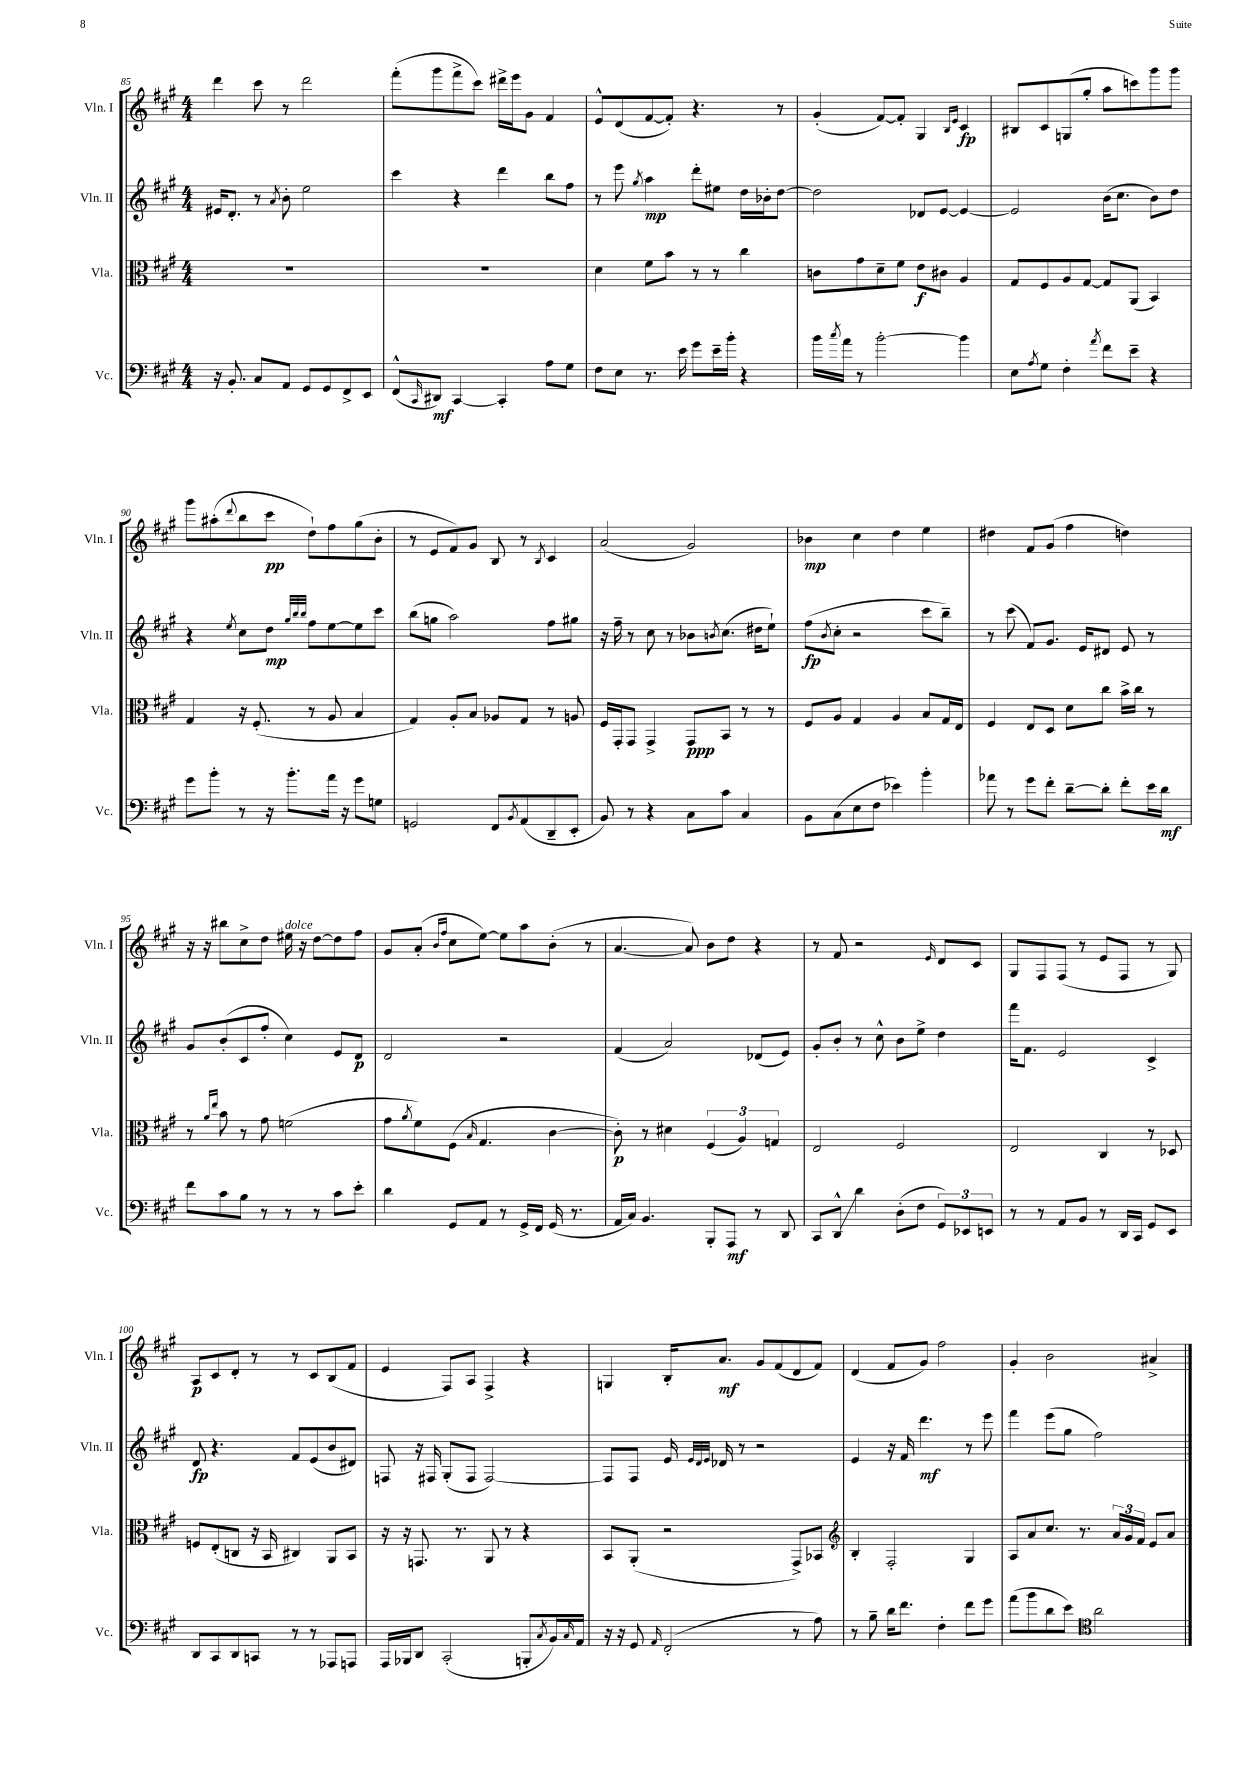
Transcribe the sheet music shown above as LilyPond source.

<<
\new StaffGroup <<
\new Staff = "s0" \with { instrumentName = "Vln. I" shortInstrumentName = "Vln. I" } {
    \clef treble \key a \major \numericTimeSignature \time 4/4
    d'''4 cis'''8 r8 d'''2 |
    fis'''8-.( gis'''8 fis'''8-> cis'''8) dis'''16-> e'''16 gis'8 fis'4 |
    e'8-^ d'8( fis'8~ fis'8-.) r4. r8 |
    gis'4-.( fis'8~) fis'8-. gis4 \grace { b16 e'16 } cis'4\fp |
    bis8 cis'8 g8( gis''8-. a''8 c'''8) gis'''8 gis'''8 |
    gis'''8 ais''8-.( \appoggiatura { d'''8 } b''8 cis'''8\pp d''8-!) fis''8 gis''8( b'8-. |
    r8 e'8 fis'8) gis'8 b8 r8 \acciaccatura { b8 } cis'4 |
    a'2( gis'2) |
    bes'4\mp cis''4 d''4 e''4 |
    dis''4 fis'8 gis'8( fis''4 d''4) |
    r16 r16 bis''8 cis''8-> d''8 eis''16^\markup { \italic "dolce" } r16 d''8~ d''8 fis''8 |
    gis'8 a'8-.( \grace { b'16 fis''16 } cis''8 e''8~) e''8 a''8 b'8-.( r8 |
    a'4.~ a'8) b'8 d''8 r4 |
    r8 fis'8 r2 \grace { e'16 } d'8 cis'8 |
    gis8 fis8 fis8( r8 e'8 fis8 r8 gis8) |
    a8\p cis'8 d'8-. r8 r8 cis'8 b8( fis'8 |
    e'4 fis8) a8 fis4-> r4 |
    g4 b16-. a'8.\mf gis'8 fis'8( d'8 fis'8) |
    d'4( fis'8 gis'8) fis''2 |
    gis'4-. b'2 ais'4-> \bar "|." |
}
\new Staff = "s1" \with { instrumentName = "Vln. II" shortInstrumentName = "Vln. II" } {
    \clef treble \key a \major \numericTimeSignature \time 4/4
    eis'16 d'8.-. r8 \acciaccatura { a'8 } b'8-. e''2 |
    cis'''4 r4 d'''4 b''8 fis''8 |
    r8 e'''8 \acciaccatura { gis''8 } a''4\mp d'''8-. eis''8 d''16 bes'16-. d''8~ |
    d''2 des'8 e'8~ e'4~ |
    e'2 b'16( cis''8. b'8) d''8 |
    r4 \acciaccatura { e''8 } cis''8 d''8\mp \grace { gis''32 b''32 b''32 } fis''8 e''8~ e''8 cis'''8 |
    b''8( g''8 a''2) fis''8 gis''8 |
    r16 fis''16-- r8 cis''8 r8 bes'8 \acciaccatura { b'8 } cis''8.( dis''16 e''8-!) |
    fis''8\fp( \acciaccatura { b'8 } cis''8-. r2 cis'''8 b''8--) |
    r8 cis'''8( fis'8) gis'8. e'16 dis'8 e'8 r8 |
    gis'8 b'8-.( cis'8 fis''8-. cis''4) e'8 d'8\p |
    d'2 r2 |
    fis'4( a'2) des'8( e'8) |
    gis'8-. b'8-. r8 cis''8-^ b'8 e''8-> d''4 |
    fis'''16 fis'8. e'2 cis'4-> |
    d'8\fp r4. fis'8 e'8( b'8 dis'8) |
    f8 r16 fis16 gis8-.( fis8 fis2~) |
    fis8 fis8 e'16 \grace { e'32 d'32 e'32 } des'16 r8 r2 |
    e'4 r16 fis'16 d'''4.\mf r8 e'''8 |
    fis'''4 e'''8( gis''8 fis''2) \bar "|." |
}
\new Staff = "s2" \with { instrumentName = "Vla." shortInstrumentName = "Vla." } {
    \clef alto \key a \major \numericTimeSignature \time 4/4
    R1 |
    R1 |
    d'4 fis'8 b'8 r8 r8 cis''4 |
    c'8 gis'8 d'8-- fis'8 e'8\f cis'8 a4 |
    gis8 fis8 a8 gis8~ gis8 a,8( b,4) |
    gis4 r16 fis8.-.( r8 a8 b4 |
    gis4) a8-. b8 aes8 gis8 r8 a8 |
    fis16 gis,16-. gis,8 gis,4-> gis,8\ppp b,8 r8 r8 |
    fis8 a8 gis4 a4 b8 gis16 e16 |
    fis4 e8 d8 d'8 cis''8 b'16-> cis''16 r8 |
    r8 \grace { a'16 e''16 } b'8 r8 gis'8 f'2( |
    gis'8 \acciaccatura { a'8 } fis'8) fis8( \grace { b16 } gis4. cis'4~ |
    cis'8-.\p) r8 dis'4 \tuplet 3/2 { fis4( a4) g4 } |
    e2 fis2 |
    e2 cis4 r8 des8 |
    f8 e8-.( c8 r16 b,16 cis4) a,8 b,8 |
    r16 r16 g,8. r8. a,8 r8 r4 |
    b,8 a,8-.( r2 gis,8->) bes,8 |
    \clef treble b4-. fis2-. gis4 |
    a8 a'8 cis''8. r8. \tuplet 3/2 { a'16 gis'16 fis'16 } e'8 a'8 \bar "|." |
}
\new Staff = "s3" \with { instrumentName = "Vc." shortInstrumentName = "Vc." } {
    \clef bass \key a \major \numericTimeSignature \time 4/4
    r16 b,8.-. cis8 a,8 gis,8 gis,8 fis,8-> e,8 |
    fis,8-^( \grace { cis,16 } dis,8\mf) cis,4~ cis,4-. a8 gis8 |
    fis8 e8 r8. e'16 gis'8 e'16-- b'16-. r4 |
    b'16 \acciaccatura { cis''8 } a'16 r8 b'2~-. b'4 |
    e8 \acciaccatura { a8 } gis8 fis4-. \acciaccatura { a'8 } fis'8 e'8-- r4 |
    gis'8 b'8-. r8 r16 b'8.-. a'16 r16 gis'8 g8 |
    g,2 fis,8 \acciaccatura { b,8 } a,8( d,8-- e,8-. |
    b,8) r8 r4 cis8 cis'8 cis4 |
    b,8 cis8( e8 fis8 ees'4) b'4-. |
    aes'8 r8 gis'8 fis'8-. d'8~-- d'8-. fis'8-. e'16 d'16\mf |
    fis'8 cis'8 b8 r8 r8 r8 cis'8 e'8-. |
    d'4 gis,8 a,8 r8 gis,16-> fis,16 gis,16( r8. |
    a,16 cis16) b,4. b,,8-. a,,8\mf r8 d,8 |
    cis,8 d,8-^\glissando d'4 d8-.( fis8 \tuplet 3/2 { gis,8) ees,8 e,8 } |
    r8 r8 a,8 b,8 r8 d,16 cis,16 gis,8 e,8 |
    d,8 cis,8 d,8 c,8 r8 r8 aes,,8 a,,8 |
    a,,16 bes,,16 d,8 cis,2-.( b,,8-. \acciaccatura { cis8 } b,16) \grace { cis16 } a,16 |
    r16 r16 gis,8 \grace { a,16 } fis,2-.( r8 a8) |
    r8 b8-- d'16 fis'8. fis4-. fis'8 gis'8 |
    a'8( b'8 d'8 e'8) \clef tenor a'2 \bar "|." |
}
>>
>>
\layout { \context { \Score currentBarNumber = #85 } }
